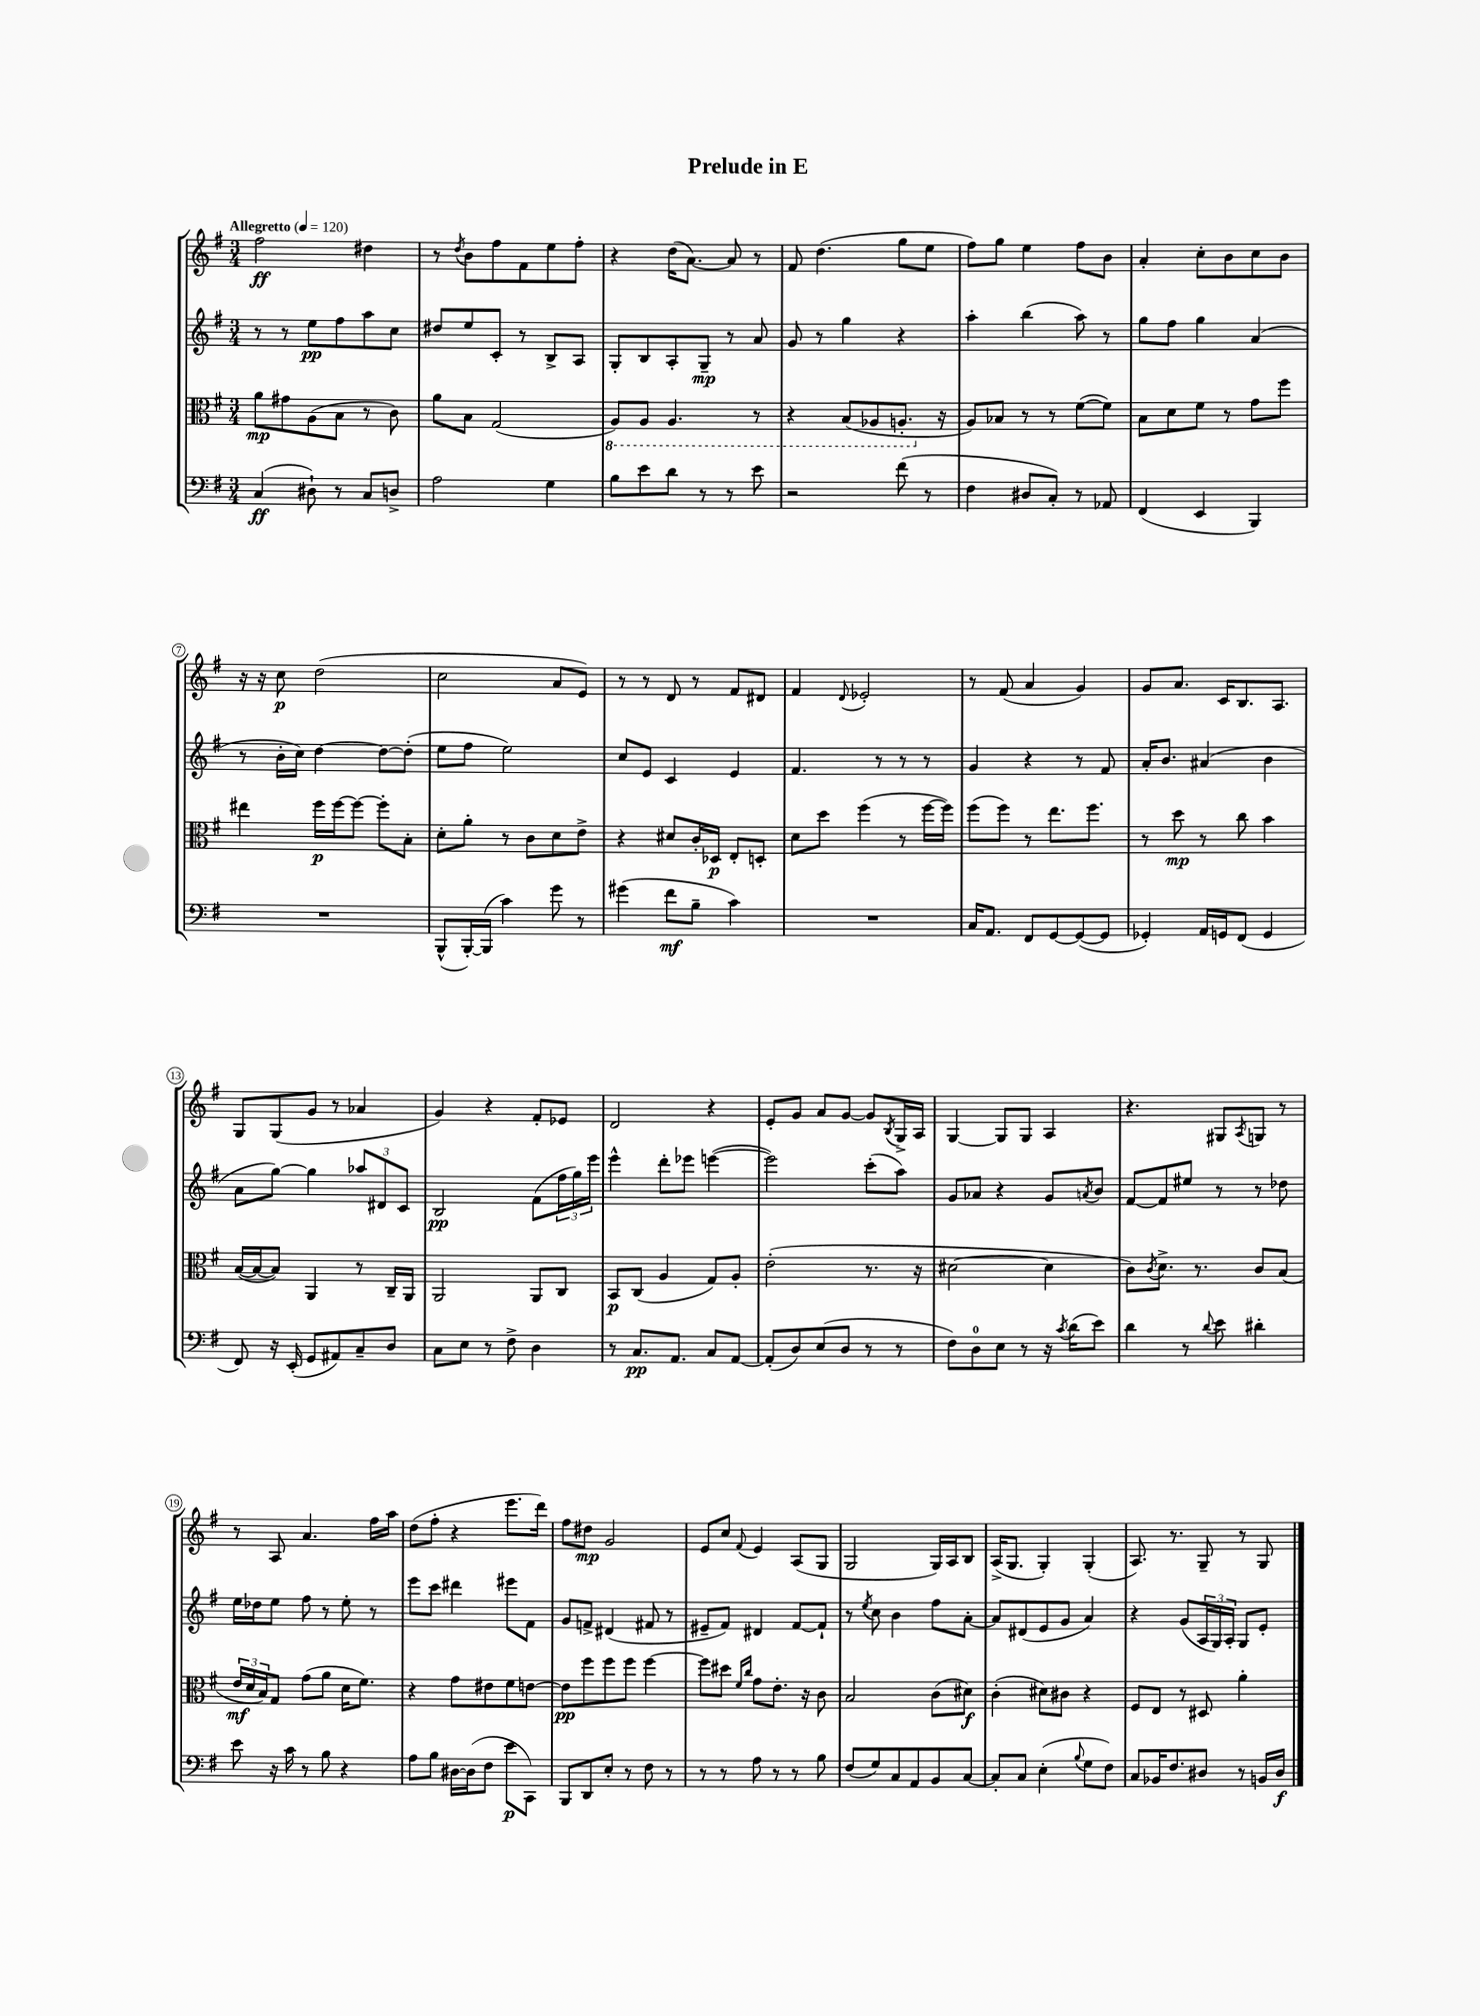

**kern	**kern	**kern	**kern
*staff4	*staff3	*staff2	*staff1
*clefF4	*clefC3	*clefG2	*clefG2
*k[f#]	*k[f#]	*k[f#]	*k[f#]
*M3/4	*M3/4	*M3/4	*M3/4
*MM120	*MM120	*MM120	*MM120
(4C	8a	8r	2ff#
.	8g#	8r	.
8D#`)	(8A	8ee	.
8r	8B	8ff#	.
8C	8r	8aa	4dd#
8D^	8c)	8cc	.
=	=	=	=
2A	8a	8dd#	8r
.	.	.	8qdd
.	8B	8ee	8b
.	(2G	8c'	8ff#
.	.	8r	8f#
4G	.	8B^	8ee
.	.	8A	8ff#'
=	=	=	=
8B	8AA)	8G'	4r
8e	8AA	8B	.
8d	4.AA	8A'	(16dd
.	.	.	[8.a)
8r	.	8G~	.
8r	.	8r	8a]
8e	8r	8a	8r
=	=	=	=
2r	4r	8g	8f#
.	.	8r	(4.dd
.	(8BB	4gg	.
.	8AA-	.	.
(8f#	8.AA'	4r	8gg
8r	.	.	8ee
.	16r	.	.
=	=	=	=
4F#	8A)	4aa'	8ff#)
.	8B-	.	8gg
8D#	8r	(4bb	4ee
8C')	8r	.	.
8r	([8f#	8aa)	8ff#
8AA-	8f#])	8r	8b
=	=	=	=
(4FF#	8B	8gg	4a'
.	8d	8ff#	.
4EE	8f#	4gg	8cc'
.	8r	.	8b
4BBB)	8g	(4a	8cc
.	8ff#	.	8b
=	=	=	=
2.r	4ee#	8r	16r
.	.	.	16r
.	.	16b'	8cc
.	.	16cc)	.
.	16ff#	[4dd	(2dd
.	[16ff#	.	.
.	8ff#_	.	.
.	8ff#']	8dd_	.
.	8B'	(8dd']	.
=	=	=	=
(8BBB^^	8d'	8ee	2cc
[16BBB')	8a'	8ff#	.
(16BBB]	.	.	.
4c)	8r	2ee)	.
.	8c	.	.
8g	8d	.	8a
8r	8e^	.	8e)
=	=	=	=
(4g#	4r	8cc	8r
.	.	8e	8r
8f#	8d#	4c	8d
8B~	16c'	.	8r
.	16D-	.	.
4c)	8E'	4e	8f#
.	8D'	.	8d#
=	=	=	=
2.r	8d	4.f#	4f#
.	8dd	.	.
.	.	.	8qqd
.	(4ff#	.	2e-'
.	.	8r	.
.	8r	8r	.
.	[16ff#	8r	.
.	16ff#])	.	.
=	=	=	=
16C	(8ff#	4g	8r
8.AA	.	.	.
.	8ff#)	.	(8f#
8FF#	8r	4r	4a
[8GG	8.ee	.	.
(8GG_	.	8r	4g)
.	8.ff#	.	.
8GG]	.	8f#	.
=	=	=	=
4GG-')	8r	16a'	8g
.	.	8.b	.
.	8dd	.	8.a
16AA	8r	(4a#	.
16GG	.	.	16c
(8FF#	8cc	.	8.B
4GG	4b	4b	.
.	.	.	8.A
=	=	=	=
8FF#)	([16B	8a	8G
.	16B_	.	.
16r	8B])	[8gg)	(8G
(16EE'	.	.	.
8GG	4AA	4gg]	8g
8AA#)	.	.	8r
8C~	8r	12aa-	4a-
.	.	12d#	.
8D	16C~	.	.
.	.	12c	.
.	16AA	.	.
=	=	=	=
8C	2AA	2B	4g)
8E	.	.	.
8r	.	.	4r
8F#^	.	.	.
4D	8AA	(8f#	8f#'
.	8C	24ff#	8e-
.	.	24gg)	.
.	.	24eee	.
=	=	=	=
8r	8BB	4eee^^	2d
8.C	(8C	.	.
.	4A	8ddd'	.
8.AA	.	.	.
.	.	8eee-	.
8C	8G)	([4eee	4r
[8AA	8A'	.	.
=	=	=	=
(8AA']	(2e'	2eee])	8e'
8D)	.	.	8g
(8E	.	.	8a
8D	.	.	[8g
8r	8.r	(8ccc'	8g]
.	.	.	8qB
8r	.	8aa)	16G^
.	16r	.	16A
=	=	=	=
8F#)	[2d#	8g	[4G
8D	.	8a-	.
8E	.	4r	8G]
8r	.	.	8G
16r	4d#]	8g	4A
8qc	.	.	.
(16d	.	.	.
.	.	8qa	.
8e)	.	8b	.
=	=	=	=
4d	8c)	[8f#	4.r
.	8qc	.	.
.	8.d^	8f#]	.
8r	.	8ee#	.
.	8.r	.	.
8qqd	.	.	.
8e	.	8r	8G#
.	.	.	8qA
4d#'	8c	8r	8G
.	(8B	8dd-	8r
=	=	=	=
8e	24e	16ee	8r
.	24d	.	.
.	.	16dd-	.
.	24B)	.	.
16r	8G	8ee	8A
16c	.	.	.
8r	(8g	8ff#	4.a
8B	8a	8r	.
4r	16d	8ee'	.
.	8.f#)	.	.
.	.	8r	16ff#
.	.	.	16aa
=	=	=	=
8A	4r	8eee	(8dd
8B	.	8ccc	8ff#'
[16D#	8g	4ddd#	4r
(16D#]	.	.	.
8F#	8e#	.	.
8e	8f#	8eee#	8.eee
8CC)	[8e	8f#	.
.	.	.	16ddd)
=	=	=	=
8BBB	8e]	8g	8ff#
8DD	8ff#	8f^	8dd#
8E'	8ff#	(4d#	2g
8r	8ff#	.	.
8F#	[4ff#	8f#	.
8r	.	8r	.
=	=	=	=
8r	8ff#]	8e#~	8e
8r	8dd#	8f#)	8cc
.	16qqf#	.	.
.	16qqcc	.	8qqf#
8A	8g	4d#	4e
8r	8.e'	.	.
8r	.	[8f#	(8A
.	16r	.	.
8B	8c	8f#`]	8G
=	=	=	=
(8F#	2B	8r	2G
.	.	8qee	.
8G)	.	8cc	.
8C	.	4b	.
8AA	.	.	.
8BB	(8c	8ff#	16G)
.	.	.	16A
[8C	8d#)	[8a'	8B
=	=	=	=
8C']	(4c'	8a]	(16A^
.	.	.	8.G
8C	.	(8d#	.
(4E'	8d#)	8e	4G')
.	8c#	8g	.
8qqB	.	.	.
8G	4r	4a)	(4G'
8F#)	.	.	.
=	=	=	=
8C	8F#	4r	8.A)
16BB-	8E	.	.
8.F#	.	.	8.r
.	8r	(8g	.
8D#	8D#	24A	8G~
.	.	24G)	.
.	.	24A'	.
8r	4a'	8G	8r
16BB	.	8e'	8G
16D#	.	.	.
==	==	==	==
*-	*-	*-	*-
